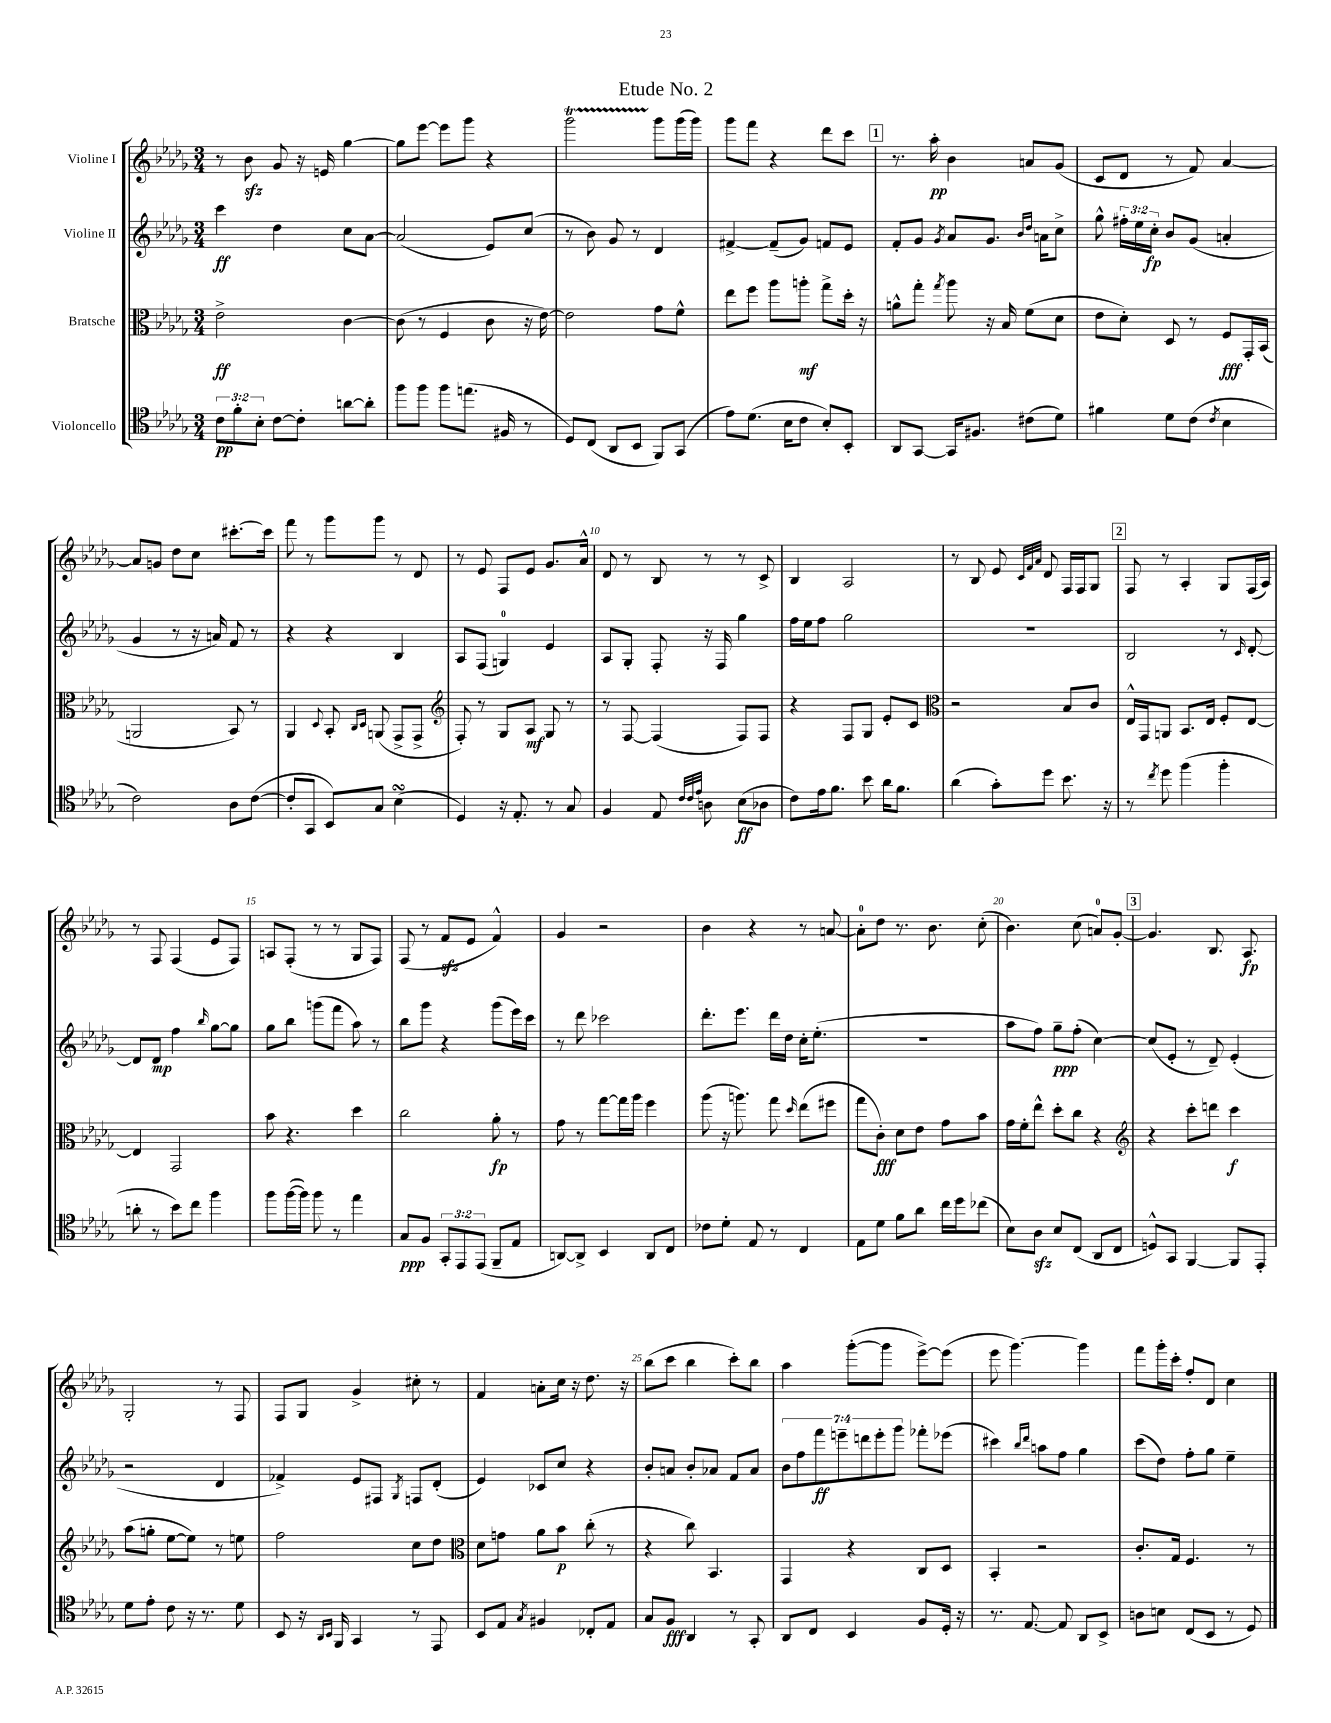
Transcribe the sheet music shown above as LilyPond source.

\header { title = "Etude No. 2" }
<<
\new StaffGroup <<
\new Staff = "s0" \with { instrumentName = "Violine I" } {
    \clef treble \key des \major \numericTimeSignature \time 3/4
    \autoBeamOff r8 bes'8\sfz ges'8 r16 e'16 ges''4~ |
    ges''8[ ees'''8]~ ees'''8[ ges'''8] r4 |
    ges'''2\startTrillSpan ges'''8[\stopTrillSpan ges'''16( ges'''16]) |
    ges'''8[ f'''8] r4 des'''8[ c'''8] |
    \mark \markup { \box "1" } r8. aes''16-.\pp bes'4 a'8[ ges'8]( |
    c'8[ des'8] r8 f'8) aes'4~ |
    aes'8[ g'8] des''8[ c''8] cis'''8.[~-. cis'''16] |
    f'''8 r8 ges'''8[ ges'''8] r8 des'8 |
    r8 ees'8 f8[ ees'8] ges'8.[ aes'16]-^ |
    des'8 r8 bes8 r8 r8 c'8-> |
    bes4 aes2 |
    r8 bes8 ees'8 \grace { c'32[ f'32 aes'32] } des'8 f16[ f16 ges8] |
    \mark \markup { \box "2" } f8 r8 aes4-. ges8[ f16( aes16]) |
    r8 f8 f4( ees'8[ f8]) |
    a8[ f8]-.( r8 r8 ges8[ f8]) |
    f8( r8 f'8[\sfz ees'8] f'4-^) |
    ges'4 r2 |
    bes'4 r4 r8 a'8~ |
    a'8[-0-. des''8] r8. bes'8. c''8-.( |
    bes'4.) c''8( a'8[-0) ges'8]~-. |
    \mark \markup { \box "3" } ges'4. bes8. aes8.\fp |
    ges2-. r8 f8 |
    f8[ ges8] ges'4-> cis''8-. r8 |
    f'4 a'8[-. c''16] r16 des''8. r16 |
    bes''8[( c'''8] bes''4 c'''8[-.) bes''8] |
    aes''4 ges'''8[~-.( ges'''8] ees'''8[~->) ees'''8]( |
    ees'''8 ges'''4.~) ges'''4 |
    f'''8[ ges'''16-. c'''16]-. f''8[-. des'8] c''4 \bar "|." |
}
\new Staff = "s1" \with { instrumentName = "Violine II" } {
    \clef treble \key des \major \numericTimeSignature \time 3/4 \override Staff.TupletNumber.text = #tuplet-number::calc-fraction-text
    \autoBeamOff c'''4\ff des''4 c''8[ aes'8]~ |
    aes'2( ees'8[) c''8]( |
    r8 bes'8) ges'8 r8 des'4 |
    fis'4~-> fis'8[--( ges'8]) f'8[ ees'8] |
    \mark \markup { \box "1" } f'8[-. ges'8] \acciaccatura { ges'8 } aes'8[ ges'8.] \grace { bes'16[ des''16] } a'16[ c''8]-> |
    ges''8-^ \tuplet 3/2 { fis''16[-. ees''16 c''16]-.\fp } bes'8[ ges'8]( a'4-. |
    ges'4 r8 r16 a'16) f'8 r8 |
    r4 r4 bes4 |
    aes8[ f8]( g4-0) ees'4 |
    aes8[ ges8]-. f8-. r16 f16 ges''4 |
    f''16[ ees''16 f''8] ges''2 |
    R2. |
    \mark \markup { \box "2" } bes2 r8 \grace { c'16 } des'8~-. |
    des'8[ des'8]\mp f''4 \grace { bes''16 } ges''8[~ ges''8] |
    ges''8[ bes''8] g'''8[( f'''8] aes''8) r8 |
    bes''8[ ges'''8] r4 ges'''8[( ees'''16) c'''16] |
    r8 des'''8 ces'''2 |
    des'''8.[-. ees'''8.] des'''16[ des''16] c''16[-. ees''8.]-.( |
    R2. |
    aes''8[ f''8]) ges''8[--\ppp f''8]-.( c''4~) |
    \mark \markup { \box "3" } c''8[( ees'8]-. r8 des'8--) ees'4-.( |
    r2 des'4 |
    fes'4->) ees'8[ fis8] \acciaccatura { ges8 } f8[ des'8]-.( |
    ees'4) ces'8[ c''8] r4 |
    bes'8[-. a'8] bes'8[-. aes'8] f'8[ aes'8] |
    \tuplet 7/4 { bes'8[ f''8 f'''8\ff e'''8-- d'''8 e'''8-. ges'''8] } fes'''8[-. ees'''8]( |
    cis'''4) \grace { bes''16[ des'''16] } a''8[ f''8] ges''4 |
    c'''8[( des''8]) f''8[-. ges''8] ees''4-- \bar "|." |
}
\new Staff = "s2" \with { instrumentName = "Bratsche" } {
    \clef alto \key des \major \numericTimeSignature \time 3/4
    \autoBeamOff ees'2->\ff c'4~ |
    c'8( r8 f4 c'8 r16 ees'16~) |
    ees'2 ges'8[ f'8]-^ |
    ees''8[ f''8] aes''8[ a''8]-.\mf ges''8[-> des''16]-. r16 |
    \mark \markup { \box "1" } a'8[-^ ges''8]-. \acciaccatura { ges''8 } aes''8 r16 bes16 f'8[( des'8] |
    ees'8[ des'8]-.) des8 r8 f8[\fff ges,16-. bes,16]( |
    a,2 bes,8) r8 |
    aes,4 \appoggiatura { des8 } bes,8-. \grace { c16[ des16] } a,8( ges,8[-> ges,8]-> |
    \clef treble f8-.) r8 ges8[ aes8]\mf ges8 r8 |
    r8 f8~ f4( f8[) f8] |
    r4 f8[ ges8] ees'8[-. c'8] |
    \clef alto r2 bes8[ c'8] |
    \mark \markup { \box "2" } ees16[-^ ges,16 a,8] bes,8.[ ees16] f8[-. ees8]~ |
    ees4 ges,2 |
    bes'8 r4. des''4 |
    c''2 aes'8-.\fp r8 |
    ges'8 r8 ges''8[~ ges''16 aes''16] f''4 |
    aes''8( r16 a''8.) ges''8 \grace { des''16 } ees''8[( fis''8] |
    ges''8[ c'8]-.\fff) des'8[ ees'8] ges'8[ bes'8] |
    ges'16[ f'16-. ees''8]-^ des''8[-. c''8] r4 |
    \mark \markup { \box "3" } \clef treble r4 c'''8[-. d'''8] c'''4\f |
    aes''8[( g''8]-. ees''8[~ ees''8]) r8 e''8 |
    f''2 c''8[ des''8] |
    \clef alto des'8[ g'8] aes'8[ bes'8]\p c''8-.( r8 |
    r4 c''8) bes,4. |
    ges,4 r4 c8[ des8] |
    bes,4-. r2 |
    c'8.[-. ges16] f4. r8 \bar "|." |
}
\new Staff = "s3" \with { instrumentName = "Violoncello" } {
    \clef tenor \key des \major \numericTimeSignature \time 3/4 \override Staff.TupletNumber.text = #tuplet-number::calc-fraction-text
    \autoBeamOff \tuplet 3/2 { c'8[\pp f'8-. bes8]-. } c'8[~ c'8]-. a'8[~ a'8]-. |
    f''8[ f''8] f''8[ e''8.]( fis16 r8 |
    des8[) c8]( aes,8[ bes,8] f,8[) ges,8]( |
    ees'8[) des'8.]( bes16[ c'8] bes8[-.) bes,8]-. |
    \mark \markup { \box "1" } aes,8[ ges,8]~ ges,16[ fis8.] cis'8[( des'8]) |
    fis'4 des'8[ c'8]( \acciaccatura { c'8 } bes4 |
    c'2) aes8[ c'8]~( |
    c'8[-. ges,8] bes,8[) ges8] bes4\turn( |
    des4) r16 ees8.-. r8 ges8 |
    f4 ees8 \grace { c'32[ c'32 ees'32] } a8 bes8[\ff( aes8] |
    c'8[) ees'16 f'8.] bes'8 aes'16[ f'8.] |
    aes'4( ges'8[-.) des''8] bes'8. r16 |
    \mark \markup { \box "2" } r8 \acciaccatura { c''8 } des''8 f''4( f''4-. |
    a'8-. r8 bes'8[) c''8] f''4 |
    f''8[ f''16~( f''16]) f''8 r8 ees''4 |
    ges8[\ppp f8] \tuplet 3/2 { ges,8[-. ees,8 ees,8]( } f,8[-- ees8] |
    a,8[~) a,8]-> bes,4 a,8[ c8] |
    ces'8[ des'8]-. ees8 r8 c4 |
    ees8[ des'8] f'8[ aes'8] c''16[ des''16 ces''8]( |
    bes8[) aes8]\sfz bes8[ c8]( aes,8[ c8] |
    \mark \markup { \box "3" } d8[-^) ges,8] f,4~ f,8[ ees,8]-. |
    des'8[ ees'8]-. c'8 r16 r8. des'8 |
    bes,8 r16 \grace { aes,16[ bes,16] } f,16 ges,4 r8 ees,8 |
    bes,8[ ees8] \acciaccatura { ges8 } fis4 ces8[-. ees8] |
    ges8[ f8]\fff aes,4 r8 ges,8-. |
    aes,8[ c8] bes,4 f8[ des16]-. r16 |
    r8. ees8.~ ees8 aes,8[ bes,8]-> |
    a8[ b8] c8[( bes,8] r8 des8) \bar "|." |
}
>>
>>
\layout { \context { \Score \override BarNumber.break-visibility = ##(#f #t #t) barNumberVisibility = #(every-nth-bar-number-visible 5) } }
